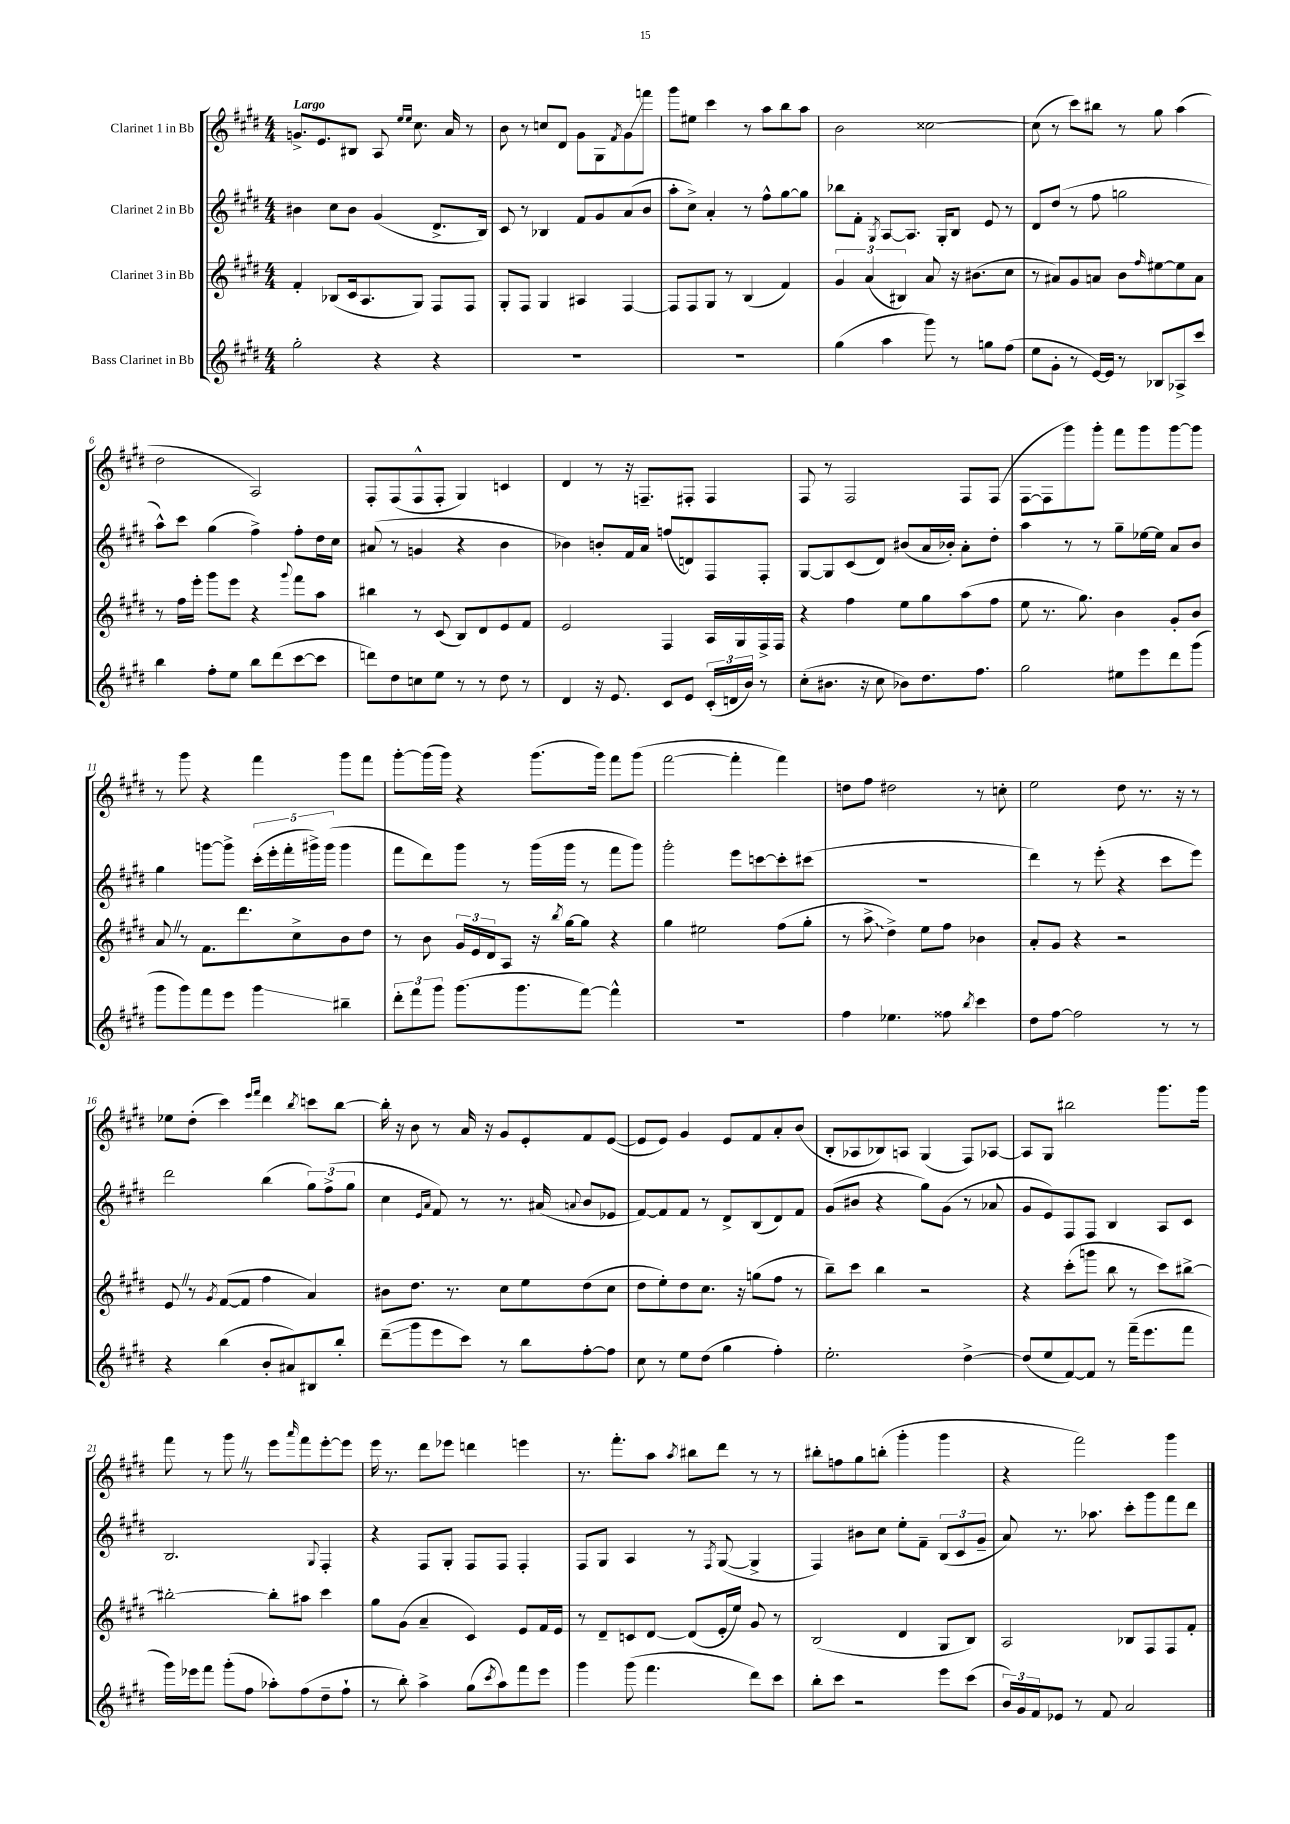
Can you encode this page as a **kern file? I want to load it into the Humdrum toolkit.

**kern	**kern	**kern	**kern
*staff4	*staff3	*staff2	*staff1
*clefG2	*clefG2	*clefG2	*clefG2
*k[f#c#g#d#]	*k[f#c#g#d#]	*k[f#c#g#d#]	*k[f#c#g#d#]
*M4/4	*M4/4	*M4/4	*M4/4
2gg#'\	4f#'/	4b#\	8.g^/L
.	.	.	8.e/
.	(8B-/L	8cc#\L	.
.	16c#/k	8b#\J	8B#/J
.	8.A/	.	.
4r	.	(4g#/	8A/
.	.	.	16qqee/LL
.	.	.	16qqee/JJ
.	8G#/J)	.	8.cc#\
4r	8F#/L	8.d#^/L	.
.	.	.	16a/
.	8F#/J	.	8r
.	.	16B/Jk)	.
=	=	=	=
1r	8G#'/L	8c#/	8b\
.	8F#/J	8r	8r
.	4G#/	4B-/	8cc/L
.	.	.	8d#/J
.	4A#/	8f#/L	8g#\L
.	.	8g#/	8G#\
.	.	.	8qf#/
.	[4F#/	(8a/	8g#\
.	.	8b/J	8fff\J
=	=	=	=
1r	8F#/]L	8aa'\L	8ggg#\L
.	8F#/	8cc#^\J)	8ee#\J
.	8G#/J	4a'/	4ccc#\
.	8r	.	.
.	(4B/	8r	8r
.	.	8ff#^^\L	8aa\L
.	4f#/)	[8gg#\	8bb\
.	.	8gg#\]J	8aa\J
=	=	=	=
(4gg#\	6g#/	8bb-\L	2b\
.	.	8f#'\J	.
.	(6a/	.	.
.	.	8qG#/	.
4aa\	.	[8A/L	.
.	6B#/)	.	.
.	.	8.A/]J	.
8ggg#\)	8a/	.	[2cc##\
.	.	16G#'/LK	.
8r	16r	8B/J	.
.	(8.b#\L	.	.
8gg\L	.	8e/	.
(8ff#\J	8cc#\J	8r	.
=	=	=	=
8ee\L	8r	8d#/L	(8cc##\]
8g#'\J	8a#/L)	(8dd#/J	8r
8r	8g#/	8r	8ccc#\L)
[16e/LL)	8a/J	8ff#\	8bb#\J
16e/]JJ	.	.	.
8r	8b\L	2gg\	8r
.	16qqff#/	.	.
8B-/L	[8ee#\	.	8gg#\
8A-^/	8ee#\]	.	(4aa\
8ccc#/J	8a\J	.	.
=	=	=	=
4bb\	8r	8aa^^\L)	2dd#\
.	16ff#\LL	8ccc#\J	.
.	16eee'\JJ	.	.
8ff#'\L	8ggg#\L	(4gg#\	.
8ee\J	8eee\J	.	.
8bb\L	4r	4ff#^\)	2A/)
(8ddd#\	.	.	.
.	8qqggg#/	.	.
[8ccc#\	8fff#\L	8ff#'\L	.
8ccc#\]J	8aa\J	16dd#\L	.
.	.	16cc#\JJ	.
=	=	=	=
8ddd\L)	4bb#\	(8a#/	8F#'/L
8dd#\	.	8r	(8F#/
8cc\	8r	4g/	8F#^^/
8ee\J	(8c#/	.	8F#'/J
8r	8B/L)	4r	4G#/)
8r	8d#/	.	.
8dd#\	8e/	4b\	4c/
8r	8f#/J	.	.
=	=	=	=
4d#/	2e/	4b-\)	4d#/
16r	.	8b'/L	8r
8.e/	.	.	.
.	.	16f#/L	16r
.	.	16a/JJ	8.F~/L
8c#/L	4F#/	(8ff/L	.
8e/J	.	8d/)	8F#'/J
(24c#'/LL	16A/LL	8F#/	4F#/
24d/	.	.	.
.	16G#/	.	.
24b/JJ)	.	.	.
8r	16F#^/	8F#'/J	.
.	16F#/JJ	.	.
=	=	=	=
(8cc#'\L	4r	[8G#/L	8F#/
8.b#\J	.	8G#/]	8r
.	4ff#\	(8c#/	2F#/
16r	.	.	.
8cc#\	.	8d#/J)	.
8b-\L)	8ee\L	(8b#/L	.
8.dd#\	8gg#\	16a/L	.
.	.	16b-'/JJ)	.
.	(8aa\	8a'\L	8F#/L
8.ff#\J	.	.	.
.	8ff#\J	8dd#'\J	(8F#/J
=	=	=	=
2gg#\	8ee\	4aa\	[8F#\L
.	8.r	.	8F#\]
.	.	8r	8ggg#\)
.	8.gg#\)	.	.
.	.	8r	8ggg#'\J
8ee#\L	4b\	8gg#~\L	8fff#\L
8eee\	.	[16ee-\L	8ggg#\
.	.	16ee-\]JJ	.
8ddd#\	8g#'/L	8a/L	[8ggg#\
(8ggg#\J	8b/J	8b/J	8ggg#\]J
=	=	=	=
8ggg#\L	8a/	4gg#\	8r
8ggg#\)	8r	.	8ggg#\
8fff#\	8.f#\L	[8ggg\L	4r
8eee\J	.	8ggg^\]J	.
.	8.ddd#\	.	.
4ggg#\	.	(20ccc#'\LL	4fff#\
.	.	20eee'\	.
.	.	20fff#'\	.
.	8cc#^\	.	.
.	.	20ggg#^\)	.
.	.	(20ggg#\JJ	.
4bb#~\	8b\	4ggg#\	8ggg#\L
.	8dd#\J	.	8fff#\J
=	=	=	=
12ddd#'\L	8r	8fff#\L	[8ggg#'\L
12fff#\	.	.	.
.	8b\	8ddd#\)	(16ggg#\]L
12ggg#\J	.	.	.
.	.	.	16ggg#\JJ)
(8.ggg#\L	24g#/LL	8ggg#\J	4r
.	24e/	.	.
.	24d#/J	.	.
.	8A/J	8r	.
8.ggg#\	.	.	.
.	16r	(16ggg#\LL	(8.ggg#\L
.	8qbb/	.	.
.	[16gg#\LK	16ggg#\JJ	.
[8fff#\J)	8gg#\]J	8r	.
.	.	.	16ggg#\Jk)
4fff#^^\]	4r	8fff#\L	8fff#\L
.	.	8ggg#\J)	(8ggg#\J
=	=	=	=
1r	4gg#\	2ggg#'\	[2fff#\
.	2ee#\	.	.
.	.	8eee\L	4fff#'\]
.	.	[8ccc\	.
.	(8ff#\L	8ccc'\]	4fff#\)
.	8gg#'\J	(8ccc#\J	.
=	=	=	=
4ff#\	8r	1r	8dd\L
.	8aa^\	.	8ff#\J
4.ee-\	4dd#^\)	.	2dd#\
.	8ee\L	.	.
8ff##\	8ff#\J	.	.
8qbb/	.	.	.
4ccc#\	4b-\	.	8r
.	.	.	8cc'\
=	=	=	=
8dd#\L	8a'/L	4ddd#\)	2ee\
[8ff#\J	8g#/J	.	.
2ff#\]	4r	8r	.
.	.	(8eee'\	.
.	2r	4r	8dd#\
.	.	.	8.r
8r	.	8ccc#\L	.
.	.	.	16r
8r	.	8eee\J)	8r
=	=	=	=
4r	8e/	2ddd#\	8ee-\L
.	8r	.	(8dd#'\J
.	8qg#/	.	.
(4bb\	([8f#/L	.	4ccc#\)
.	8f#/]J	.	.
.	.	.	16qqeee/LL
.	.	.	16qqfff#/JJ
8b'/L	4ff#\	(4bb\	4ddd#\
8a#/)	.	.	.
.	.	.	8qbb/
8B#/	4a/)	12gg#\L)	8ccc\L
.	.	(12ff#^\	.
8bb'/J	.	.	[8bb\J
.	.	12gg#\J	.
=	=	=	=
(8ddd#~\L	8b#\L	4cc#\	16bb'\]
.	.	.	16r
8ggg#\	8.dd#\J	.	8b\
.	.	16qqe/LL	.
.	.	16qqa/JJ	.
8eee\	.	8f#/)	8r
.	8.r	.	.
8ccc#\J)	.	8r	16a/
.	.	.	16r
8r	8cc#\L	8.r	8g#/L
8bb\L	8ee\	.	8e'/
.	.	(16a#/	.
.	.	8qqa/	.
[8ff#'\	(8dd#\	8b/L	8f#/
8ff#\]J	8cc#\J	8e-/J	([8e/J
=	=	=	=
8cc#\	8dd#\L	[8f#/L)	8e/]L
8r	8ee'\)	8f#/]	8e/J)
8ee\L	8dd#\	8f#/J	4g#/
(8dd#\J	8.cc#\J	8r	.
4gg#\	.	8d#^/L	8e/L
.	16r	.	.
.	(8gg\L	(8B/	8f#/
4ff#'\)	8ff#\J	8d#/)	8a'/
.	8r	8f#/J	(8b/J
=	=	=	=
2.ee'\	8bb~\L)	(8g#/L	8B'/L
.	8ccc#\J	8b#/J	8A-/
.	4bb\	4r	8B-/)
.	.	.	8A/J
.	2r	8gg#\L)	(4G#/
.	.	(8g#\J	.
[4dd#^\	.	8r	8F#/L)
.	.	8a-/	[8A-/J
=	=	=	=
(8dd#/]L	4r	8g#/L	8A-/]L
8ee/	.	8e/)	8G#/J
[8f#/)	(8ccc#'\L	8F#/	2bb#\
8f#/]J	8ggg\J	8F#/J	.
8r	8bb\	4B/	.
(16fff#~\LK	8r	.	.
8.eee\	.	.	.
.	8ccc#\L)	8A/L	8.ggg#\L
8fff#\J	[8bb#^\J	8c#/J	.
.	.	.	16ggg#\Jk
=	=	=	=
16ggg#\LL)	2bb#'\_	2.B/	8fff#\
16eee-\J	.	.	.
8fff#\J	.	.	8r
(8ggg#'\L	.	.	8ggg#\
8ff#\J	.	.	8r
8aa-'\L)	8bb#'\]L	.	8eee\L
.	.	.	16qqaaa/
(8ff#\	8aa#\J	.	8fff#\
.	.	8qqG#/	.
8dd#~\	4ccc#\	4F#'/	[8eee'\
8ff#`\J	.	.	8eee\]J
=	=	=	=
8r	8gg#\L	4r	16eee\
.	.	.	8.r
8bb'\)	(8g#\J	.	.
4aa^\	4a~/	8F#/L	8ddd#\L
.	.	8G#'/J	8eee-\J
(8gg#\L	4c#/)	8F#/L	4ddd\
8qccc#/	.	.	.
8aa\)	.	8F#/J	.
8fff#\	8e/L	4F#'/	4eee\
8eee\J	16f#/L	.	.
.	16e/JJ	.	.
=	=	=	=
4ggg#\	8r	8F#/L	8.r
.	8d#~/L	8G#/J	.
.	.	.	8.fff#'\L
(8ggg#\	8c/	4A/	.
4.fff#\	[8d#/J	.	8aa\J
.	.	.	8qaa/
.	(8d#/]L	8r	8bb#\L
.	.	8qF#/	.
.	16e'/L	([8G#/	8ddd#\J
.	16ee/JJ)	.	.
8ddd#\L)	8g#/	4G#^/]	8r
8ccc#\J	8r	.	8r
=	=	=	=
8bb'\L	(2B/	4F#/)	8bb#'\L
8ccc#\J	.	.	8ff\
2r	.	8b#\L	8gg#\
.	.	8cc#\J	(8bb'\J
.	4d#/	8ee'\L	4ggg#'\
.	.	8f#~\J	.
8eee\L	8G#/L	(12B/L	4ggg#\
.	.	12c#/	.
(8ccc#\J	8B/J)	.	.
.	.	12g#~/J	.
=	=	=	=
24b/LL)	2A/	8a/)	4r
24g#/	.	.	.
24f#/J	.	.	.
8e-/J	.	8.r	.
8r	.	.	2fff#\)
.	.	8.aa-\	.
8f#/	.	.	.
2a/	8B-/L	8ccc#'\L	.
.	8F#/	8ggg#\	.
.	8F#/	8fff#\	4ggg#\
.	8f#'/J	8ddd#\J	.
==	==	==	==
*-	*-	*-	*-
